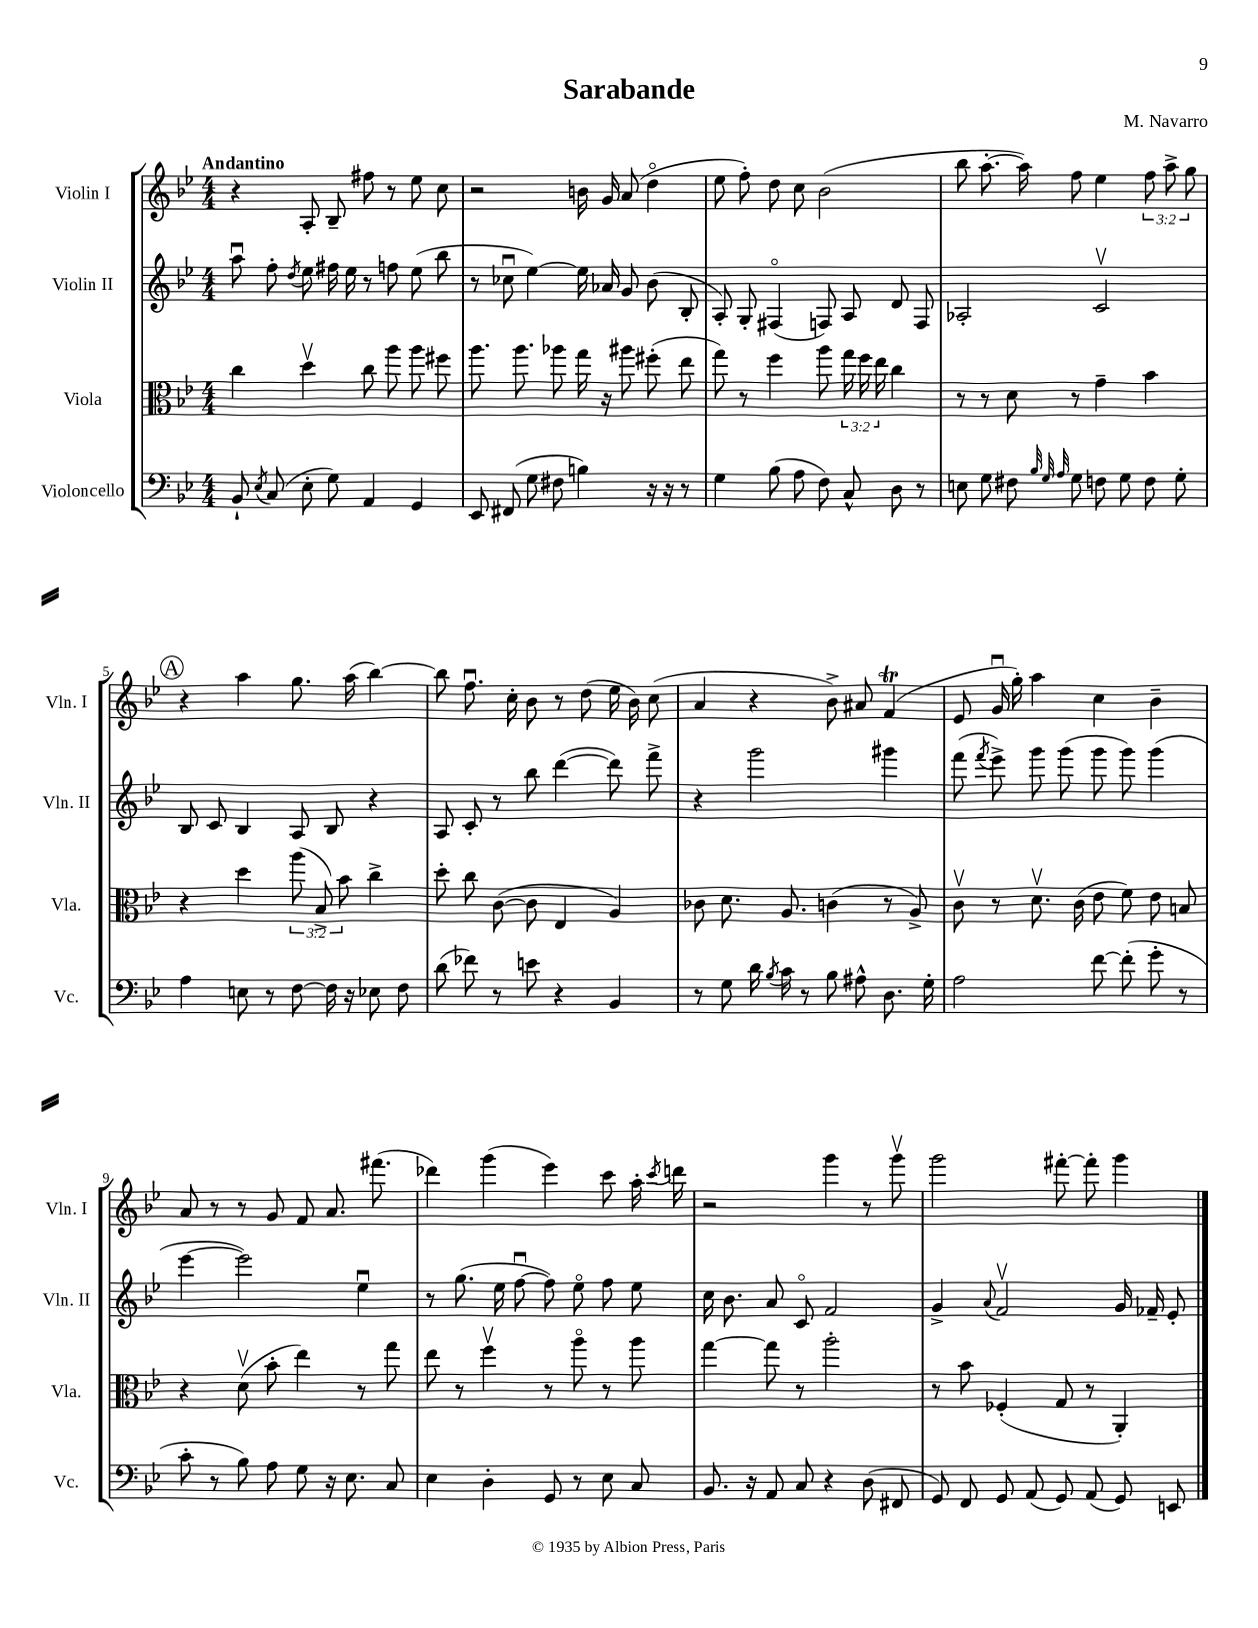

**kern	**kern	**kern	**kern
*staff4	*staff3	*staff2	*staff1
*clefF4	*clefC3	*clefG2	*clefG2
*k[b-e-]	*k[b-e-]	*k[b-e-]	*k[b-e-]
*M4/4	*M4/4	*M4/4	*M4/4
8BB-`	4cc	8aau	4r
8qE-	.	.	.
(8C	.	8ff'	.
.	.	8qdd	.
8E-'	4ddv	8ee-	8A'
8G)	.	16ff#	8B-~
.	.	16ee-	.
4AA	8cc	8r	8ff#
.	8aa	8ff	8r
4GG	8aa	(8ee-	8ee-
.	8ff#	8bb-	8cc
=	=	=	=
8EE-	8.aa	8r	2r
(8FF#	.	8cc-u	.
.	8.aa	.	.
8G	.	[4ee-)	.
8F#	8aa-	.	.
4B)	16gg	16ee-]	16b
.	16r	16a-	16g
.	8aa#	8g	(8a
16r	(8ff#'	(8b-	4ddo
16r	.	.	.
8r	8ee-	8B-'	.
=	=	=	=
4G	8gg)	8A')	8ee-
.	8r	8G'	8ff')
(8B-	4ff	(4F#o	8dd
8A	.	.	8cc
8F)	8aa	8F)	(2b-
8C^^	24gg	8A	.
.	24ff	.	.
.	24ee-	.	.
8D	4cc	8d	.
8r	.	8F	.
=	=	=	=
8E	8r	2A-'	8bb-
8G	8r	.	[8.aa'
8F#	8d	.	.
.	.	.	16aa])
32qqB-	.	.	.
32qqG	.	.	.
32qqA	.	.	.
8G	8r	.	8ff
8F	4g~	2cv	4ee-
8G	.	.	.
8F	4b-	.	12ff
.	.	.	12aa^
8G'	.	.	.
.	.	.	12gg
=	=	=	=
4A	4r	8B-	4r
.	.	8c	.
8E	4dd	4B-	4aa
8r	.	.	.
[8F	(12aa	8A	8.gg
.	12B-^)	.	.
16F]	.	8B-	.
.	12b-	.	.
16r	.	.	(16aa
8E-	4cc^	4r	[4bb-)
8F	.	.	.
=	=	=	=
(8d	8dd'	8A	8bb-]
8f-)	8cc	8c'	8.ffu
8r	([8c	8r	.
.	.	.	16cc'
8e	8c]	8bb-	8b-
4r	4E-	([4ddd	8r
.	.	.	(8dd
4BB-	4A)	8ddd])	16ee-
.	.	.	16b-)
.	.	8fff^	(8cc
=	=	=	=
8r	8c-	4r	4a
8G	8.d	.	.
16d	.	2ggg	4r
8qB-	.	.	.
16c	8.A	.	.
8r	.	.	.
8B-	(4c	.	8b-^)
8A#^^	.	.	8a#
8.D	8r	4ggg#	(4f
.	8A^)	.	.
16G'	.	.	.
=	=	=	=
2A	8cv	(8fff	8e-
.	.	8qfff	.
.	8r	8eee-^)	16gu
.	.	.	16gg')
.	8.dv	8ggg	4aa
.	.	(8ggg	.
.	(16c	.	.
[8f	8e-	8ggg	4cc
(8f']	8f)	8ggg)	.
8g'	8e-	(4ggg	4b-~
8r	8B	.	.
=	=	=	=
8c'	4r	[4eee-	8a
8r	.	.	8r
8B-)	(8dv	2eee-])	8r
8A	8b-'	.	8g
8G	4ee-)	.	8f
16r	.	.	8.a
8.E-	.	.	.
.	8r	4ee-u	.
.	.	.	(8.fff#
8C	8gg	.	.
=	=	=	=
4E-	8ee-	8r	4ddd-)
.	8r	(8.gg	.
4D'	4ffv	.	(4ggg
.	.	16ee-	.
.	.	[8ffu	.
8GG	8r	8ff])	4eee-)
8r	8aao	8ee-o	.
8E-	8r	8ff	8ccc
8C	8aa	8ee-	16aa'
.	.	.	8qccc
.	.	.	16ddd
=	=	=	=
8.BB-	[4gg	16cc	2r
.	.	8.b-	.
16r	.	.	.
8AA	8gg]	8a	.
8C	8r	8co	.
4r	2aa'	2f	4ggg
(8D	.	.	8r
8FF#	.	.	8gggv
=	=	=	=
8GG)	8r	4g^	2ggg
8FF	8b-	.	.
.	.	8qqa	.
8GG	(4F-'	2fv	.
(8AA	.	.	.
8GG)	8G	.	[8fff#'
(8AA	8r	.	8fff#']
8GG)	4AA')	16g	4ggg
.	.	16f-~	.
8EE	.	8e-'	.
==	==	==	==
*-	*-	*-	*-
